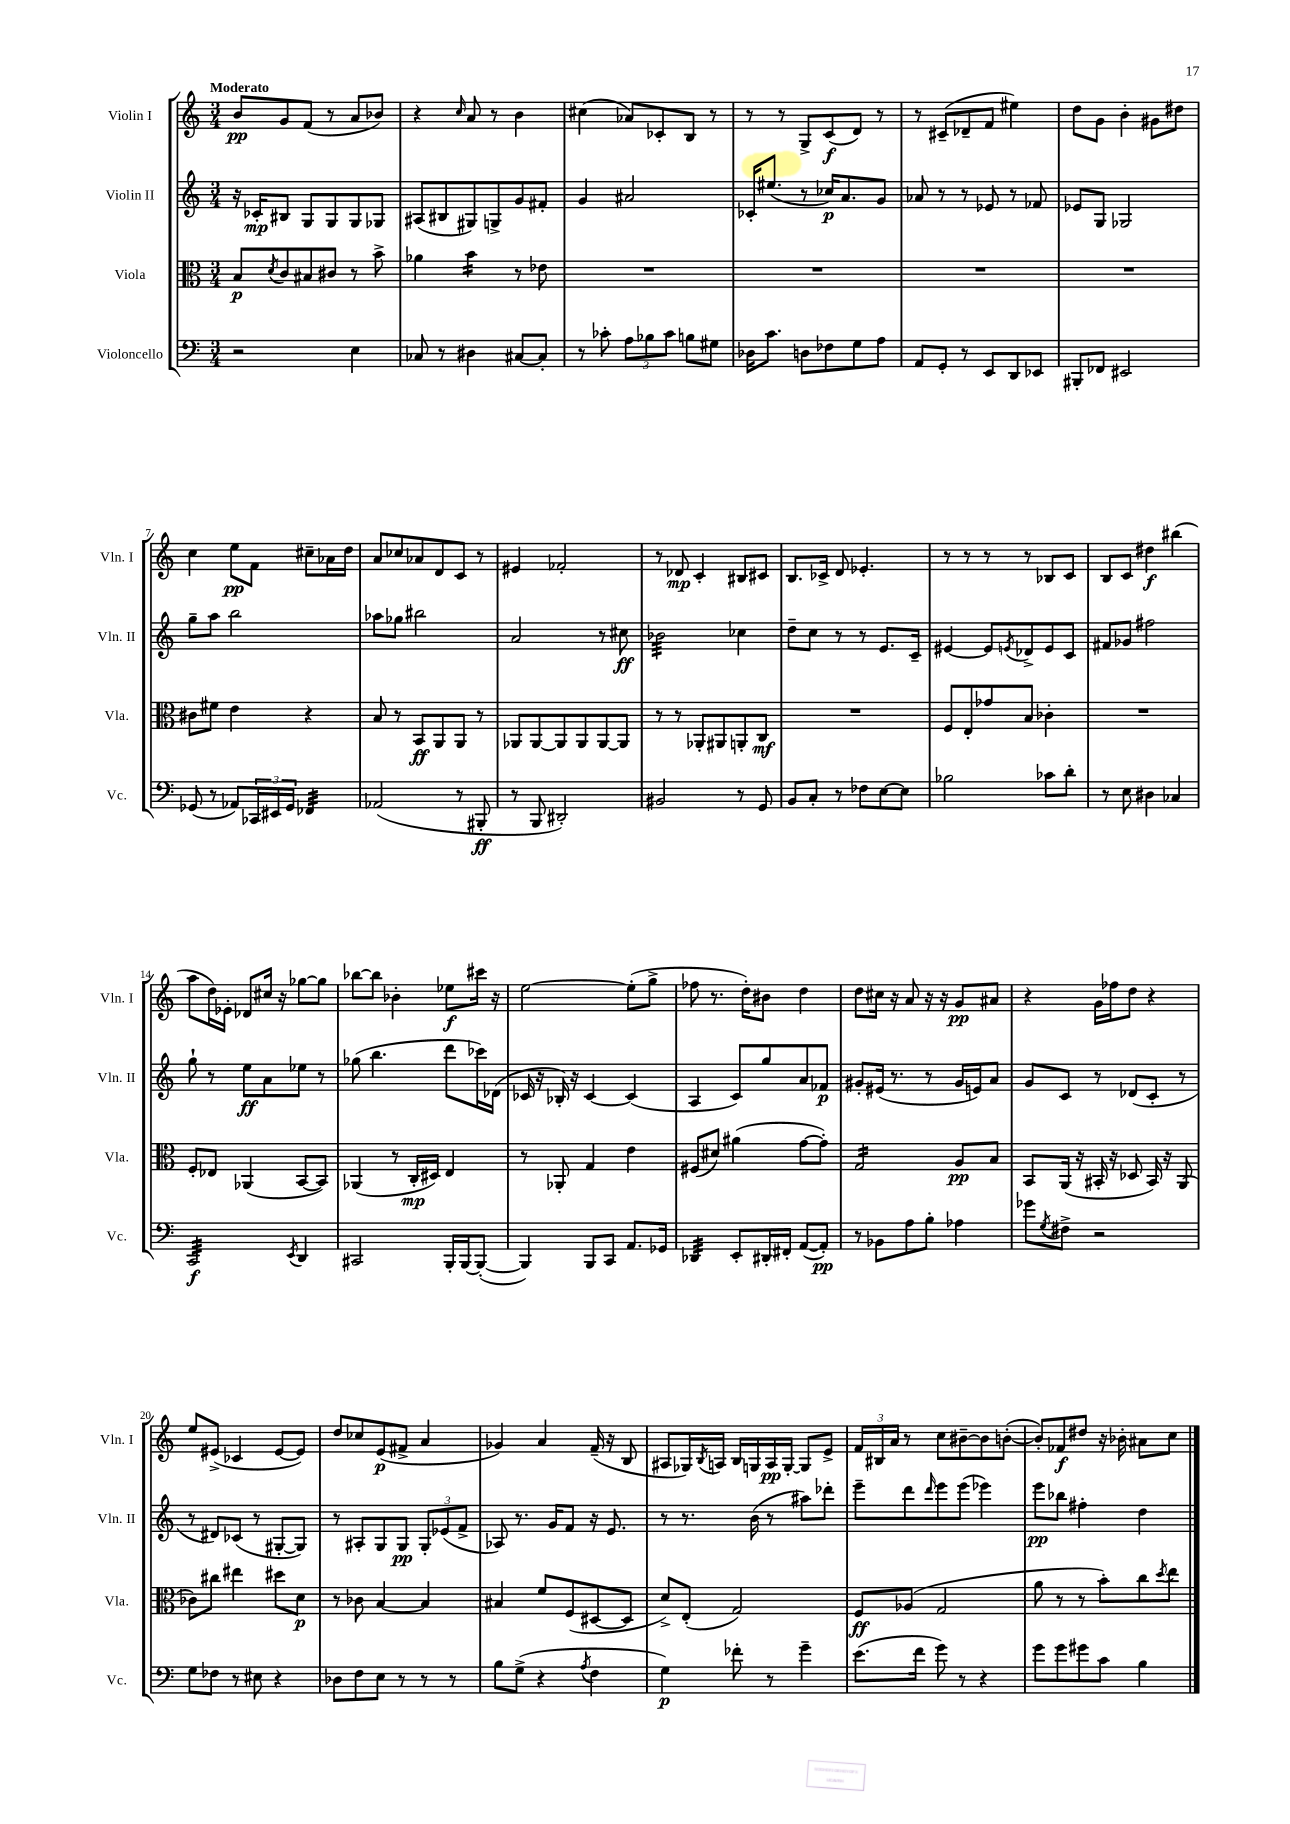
<<
\new StaffGroup <<
\new Staff = "s0" \with { instrumentName = "Violin I" shortInstrumentName = "Vln. I" } {
    \clef treble \key c \major \numericTimeSignature \time 3/4 \tempo "Moderato"
    b'8\pp g'8 f'8( r8 a'8 bes'8) |
    r4 \grace { c''16 } a'8 r8 b'4 |
    cis''4( aes'8) ces'8-. b8 r8 |
    r8 r8 g8-> c'8\f( d'8) r8 |
    r8 cis'8--( des'8-- f'8 eis''4) |
    d''8 g'8 b'4-. gis'8 dis''8 |
    c''4 e''8\pp f'8 cis''8-- aes'16 d''16 |
    a'8 ces''8 aes'8 d'8 c'8 r8 |
    eis'4 fes'2-. |
    r8 des'8\mp c'4-. bis8 cis'8 |
    b8. ces'16-> d'8 ees'4.-. |
    r8 r8 r8 r8 bes8 c'8 |
    b8 c'8 dis''4\f bis''4( |
    a''8 d''16) ees'16-. des'8 cis''16 r16 ges''8~ ges''8 |
    bes''8~ bes''8 bes'4-. ees''8\f cis'''16 r16 |
    e''2~ e''8-.( g''8-> |
    fes''8 r8. d''16-.) bis'8 d''4 |
    d''8 cis''16 r16 a'8 r16 r16 g'8\pp ais'8 |
    r4 g'16 fes''16 d''8 r4 |
    e''8 eis'8->( ces'4 eis'8~ eis'8) |
    d''8 ces''8 e'8\p( fis'8-> a'4 |
    ges'4) a'4 f'16--( r16 b8 |
    ais8 ges16) \acciaccatura { b8 } a16 b16 g16 a16\pp g16~-. g8 e'8-> |
    \tuplet 3/2 { f'16 bis16 a'16 } r8 c''8 bis'8~-- bis'8 b'8~-.( |
    b'8-.) fes'8\f dis''8 r16 bes'16-. ais'8 c''8 \bar "|." |
}
\new Staff = "s1" \with { instrumentName = "Violin II" shortInstrumentName = "Vln. II" } {
    \clef treble \key c \major \numericTimeSignature \time 3/4
    r16 ces'16-.\mp bis8 g8 g8 g8 ges8 |
    ais8( bis8 gis8) g8-> g'8 fis'8-. |
    g'4 ais'2 |
    ces'16-. eis''8.( r8 ces''16\p) a'8. g'8 |
    aes'8 r8 r8 ees'8 r8 fes'8 |
    ees'8 g8 ges2 |
    g''8-- a''8 b''2 |
    aes''8 ges''8 bis''2 |
    a'2 r8 cis''8\ff |
    bes'2:32 ces''4 |
    d''8-- c''8 r8 r8 e'8. c'16-- |
    eis'4~ eis'8 \acciaccatura { e'8 } des'8-> e'8 c'8 |
    fis'8 ges'8 fis''2 |
    g''8-! r8 e''8\ff a'8 ees''8 r8 |
    ges''8( b''4. d'''8 ces'''16) des'16( |
    ces'16 r16 bes16-.) r16 ces'4~ ces'4( |
    a4 c'8) g''8 a'8 fes'8\p |
    gis'8-. eis'16( r8. r8 gis'16 e'16) a'8 |
    g'8 c'8 r8 des'8( c'8-. r8 |
    r8 dis'8) ces'8( r8 gis8~-. gis8) |
    r8 ais8-. g8 g8\pp \tuplet 3/2 { g8-. ees'8( f'8-> } |
    aes8) r8. g'16 f'8 r16 e'8. |
    r8 r8. b'16( r8 ais''8) des'''8-. |
    e'''8-- d'''8 \grace { d'''16 } e'''8 e'''8( ees'''4) |
    e'''8\pp bes''8 fis''4-. d''4 \bar "|." |
}
\new Staff = "s2" \with { instrumentName = "Viola" shortInstrumentName = "Vla." } {
    \clef alto \key c \major \numericTimeSignature \time 3/4
    b8\p \acciaccatura { d'8 } c'8 bis8 cis'8 r8 b'8-> |
    aes'4 b'4:16 r8 ees'8 |
    R2. |
    R2. |
    R2. |
    R2. |
    cis'8 fis'8 e'4 r4 |
    b8 r8 b,8\ff a,8 a,8 r8 |
    aes,8 aes,8~ aes,8 aes,8 aes,8~ aes,8 |
    r8 r8 aes,8-. ais,8 a,8-. c8\mf |
    R2. |
    f8 e8-. ges'8 b8 ces'4-. |
    R2. |
    f8-. ees8 aes,4( b,8~ b,8) |
    aes,4( r8 c16-.\mp dis16) e4 |
    r8 aes,8-. g4 e'4 |
    fis8( dis'8) ais'4( g'8~ g'8-.) |
    g2:16 a8\pp b8 |
    b,8 a,16( r16 bis,16-. r16 des8 bis,16) r16 a,8( |
    ces'8) cis''8 eis''4 dis''8 d'8\p |
    r8 ces'8 b4~ b4 |
    bis4 f'8 f8( dis8~ dis8 |
    d'8->) e8-.( g2) |
    f8\ff aes8( g2 |
    a'8 r8 r8 b'8-.) c''8 \acciaccatura { d''8 } e''8 \bar "|." |
}
\new Staff = "s3" \with { instrumentName = "Violoncello" shortInstrumentName = "Vc." } {
    \clef bass \key c \major \numericTimeSignature \time 3/4
    r2 e4 |
    ces8 r8 dis4 cis8~ cis8-. |
    r8 ces'8-. \tuplet 3/2 { a8 bes8 ces'8 } b8 gis8 |
    des16 c'8. d8 fes8 g8 a8 |
    a,8 g,8-. r8 e,8 d,8 ees,8 |
    bis,,8-. fes,8 eis,2 |
    ges,8( r8 aes,8) \tuplet 3/2 { ces,16 eis,16 ges,16 } fes,4:32 |
    aes,2( r8 bis,,8-.\ff |
    r8 b,,8 dis,2-.) |
    bis,2 r8 g,8 |
    b,8 c8-. r8 fes8 e8~ e8 |
    bes2 ces'8 d'8-. |
    r8 e8 dis4 ces4 |
    c,2:32\f \acciaccatura { e,8 } d,4 |
    cis,2 b,,16-. b,,16~ b,,8~-.( |
    b,,4) b,,8 c,8 a,8. ges,16 |
    des,4:32 e,8-. dis,16-. fis,16-. a,8~( a,8-.\pp) |
    r8 bes,8 a8 b8-. aes4 |
    ges'8 \acciaccatura { g8 } fis8-> r2 |
    g8 fes8 r8 eis8 r4 |
    des8 f8 e8 r8 r8 r8 |
    b8 g8->( r4 \acciaccatura { a8 } f4 |
    g4\p) fes'8-. r8 g'4-- |
    e'8.( f'16 g'8) r8 r4 |
    g'8 g'8 gis'8 c'8 b4 \bar "|." |
}
>>
>>
